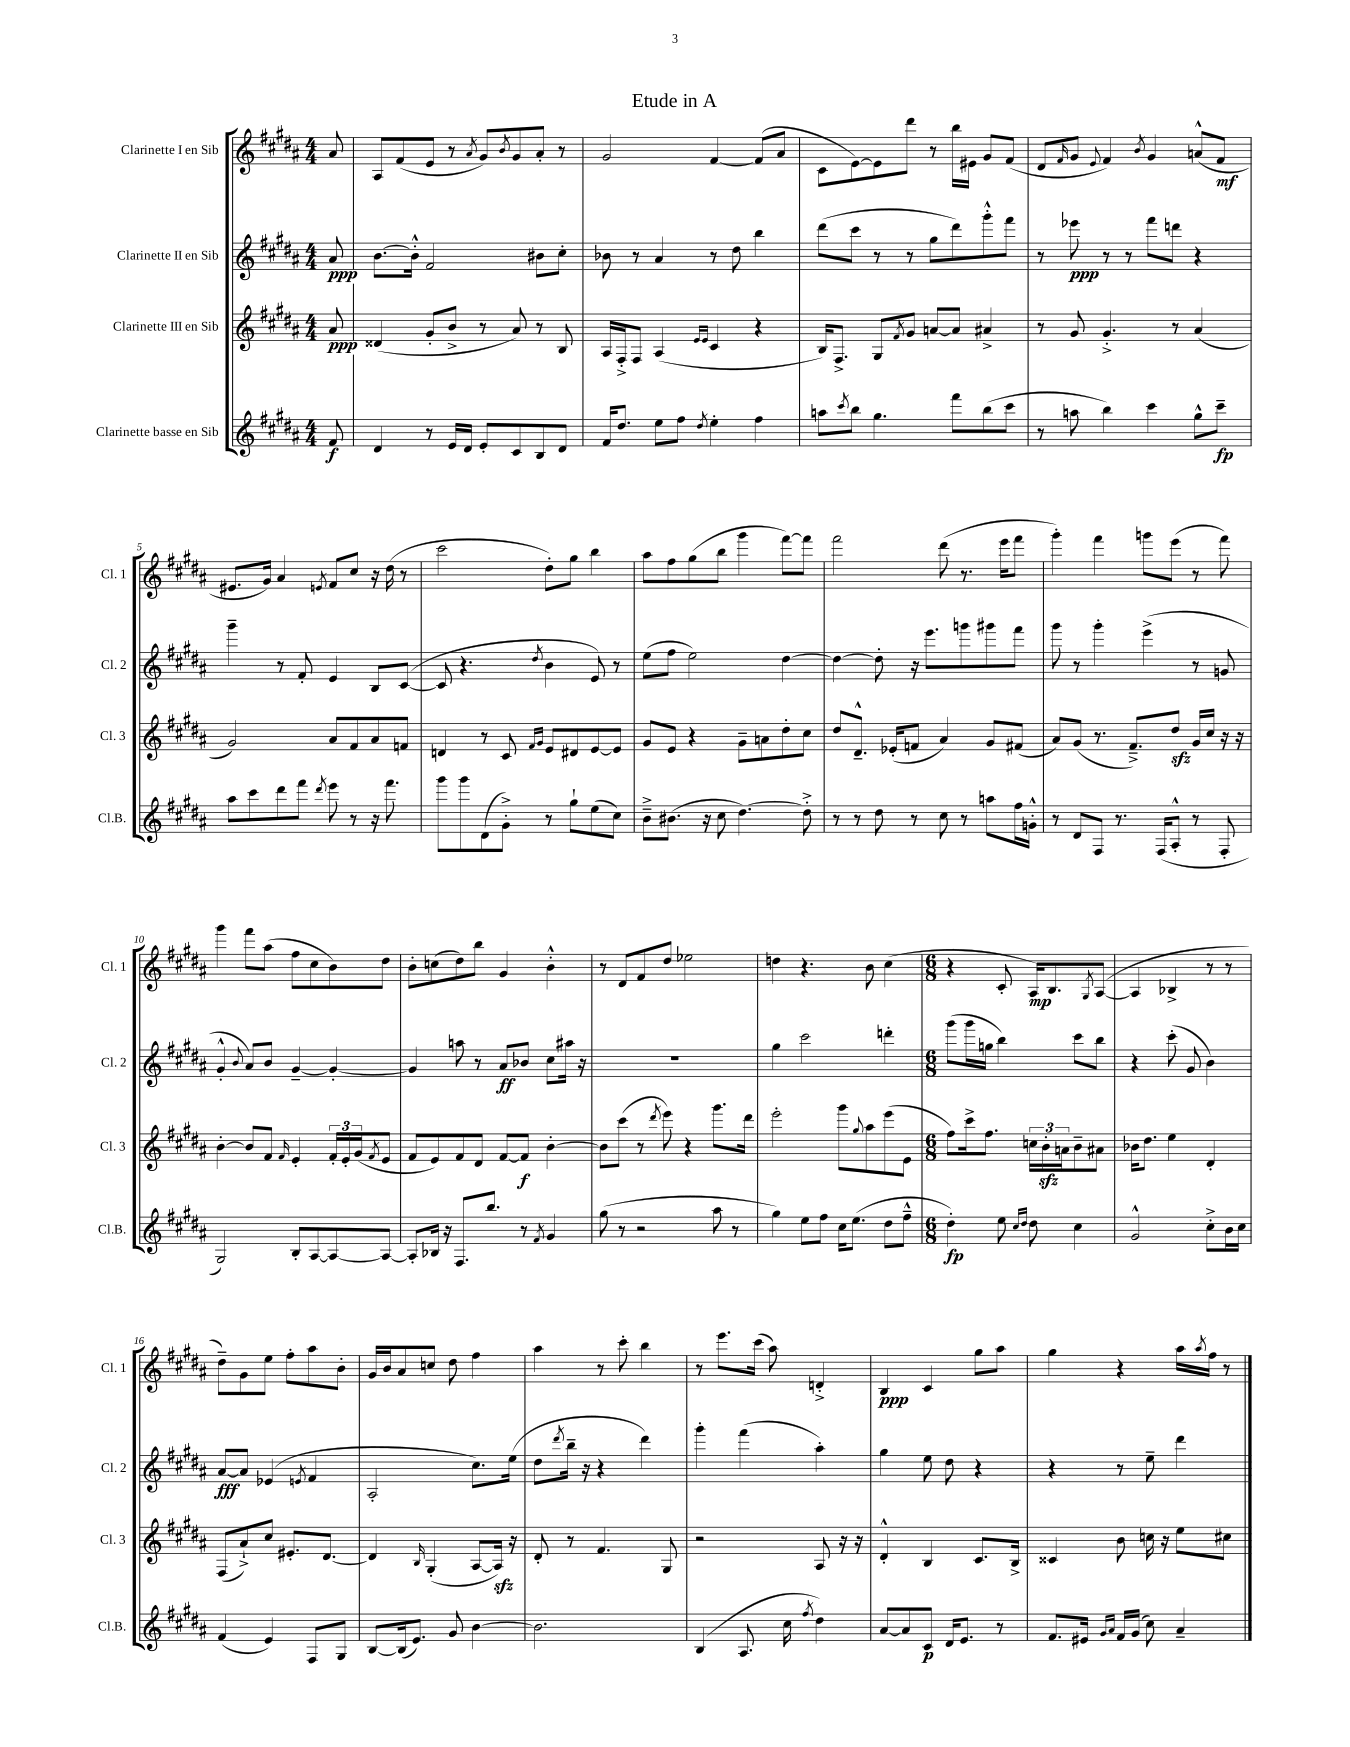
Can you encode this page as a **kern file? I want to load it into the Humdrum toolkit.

**kern	**kern	**kern	**kern
*staff4	*staff3	*staff2	*staff1
*clefG2	*clefG2	*clefG2	*clefG2
*k[f#c#g#d#a#]	*k[f#c#g#d#a#]	*k[f#c#g#d#a#]	*k[f#c#g#d#a#]
*M4/4	*M4/4	*M4/4	*M4/4
8f#	8a#	8a#	8a#
=	=	=	=
4d#	(4d##	[8.b	8A#
.	.	.	(8f#
.	.	16b'^^]	.
8r	8g#'	2f#	8e
16e	8b^	.	8r
16d#	.	.	.
.	.	.	8qa#
8e'	8r	.	8g#)
.	.	.	8qb
8c#	8a#)	.	8g#
8B	8r	8b#	8a#'
8d#	8B	8cc#'	8r
=	=	=	=
16f#	16A#	8b-	2g#
8.dd#	16F#'^	.	.
.	8F#	8r	.
8ee	(4A#	4a#	.
8ff#	.	.	.
.	16qqe	.	.
8qdd#	16qqe	.	.
4ee'	4c#	8r	[4f#
.	.	8dd#	.
4ff#	4r	4bb	(8f#]
.	.	.	8a#
=	=	=	=
8aa	16B)	(8ddd#	8c#
.	8.F#^	.	.
8qccc#	.	.	.
8bb	.	8ccc#	[8e)
4.gg#	8G#	8r	8e]
.	8qf#	.	.
.	8g#	8r	8ddd#
.	[8a	8gg#	8r
8fff#	8a]	8ddd#)	16bb
.	.	.	16e#
(8bb	4a#^	8ggg#'^^	8g#
8ccc#	.	8fff#	(8f#
=	=	=	=
8r	8r	8r	8d#
.	.	.	16qqf#
8aa	8g#	8eee-	8g#
.	.	.	8qqe
4bb)	4.g#'^	8r	4f#)
.	.	8r	.
.	.	.	8qb
4ccc#	.	8fff#	4g#
.	8r	8ddd	.
8gg#^^	(4a#	4r	(8a^^
8ccc#~	.	.	8f#
=	=	=	=
8aa#	2g#)	4ggg#~	8.e#
8ccc#	.	.	.
.	.	.	16g#)
8ddd#	.	8r	4a#
8fff#	.	8f#'	.
8qddd#	.	.	8qe
8eee	8a#	4e	8f#
8r	8f#	.	8cc#
16r	8a#	8B	16r
8.fff#	.	.	(16dd#
.	8f	([8c#	8r
=	=	=	=
8ggg#	4d	8c#]	2ccc#
8ggg#	.	4.r	.
(8d#	8r	.	.
8g#'^)	8c#	.	.
.	16qqf#	.	.
.	16qqg#	8qdd#	.
8r	8e	4b	8dd#')
8gg#`	8d#	.	8gg#
(8ee	[8e	8e)	4bb
8cc#)	8e]	8r	.
=	=	=	=
8b~^	8g#	(8ee	8aa#
(8.b#	8e	8ff#	8ff#
.	4r	2ee)	(8gg#
16r	.	.	.
8cc#	.	.	8bb
[4.dd#)	8g#~	.	4ggg#
.	8a	.	.
.	8dd#'	[4dd#	[8fff#)
8dd#'^]	8cc#	.	8fff#]
=	=	=	=
8r	8dd#	4dd#_	2fff#
8r	8.d#~^^	.	.
8dd#	.	8dd#']	.
.	(16e-'	.	.
8r	8f	16r	.
.	.	8.eee	.
8cc#	4a#)	.	(8ddd#
8r	.	8ggg	8.r
8aa	8g#	8ggg#	.
.	.	.	16eee
16ff#	(8f#	8fff#	8fff#
16g'^^	.	.	.
=	=	=	=
8r	8a#)	8ggg#	4ggg#')
8d#	(8g#	8r	.
8F#	8.r	4ggg#'	4fff#
8.r	.	.	.
.	8.f#~^)	.	.
.	.	(4eee^	8ggg
(16F#	.	.	.
8A#'^^	8dd#	.	(8eee
8r	16g#	8r	8r
.	16cc#	.	.
8F#'	16r	8g	8fff#)
.	16r	.	.
=	=	=	=
2G#)	[4b'	4g#'^^	4ggg#
.	.	8qqb	.
.	8b]	8a#)	8fff#
.	8f#	8b	(8aa#
.	16qqf#	.	.
8B'	4e'	[4g#~	8ff#
[8A#	.	.	8cc#
8A#_	24f#'	4g#'_	8b)
.	24e'	.	.
.	(24g#	.	.
.	8qf#	.	.
8A#_	8e	.	8dd#
=	=	=	=
8A#']	8f#	4g#]	8b'
16B-	8e)	.	(8cc
16r	.	.	.
8.F#	8f#	8aa	8dd#)
.	8d#	8r	8bb
8.bb	.	.	.
.	[8f#	8a#	4g#
8r	8f#]	8b-	.
8qf#	.	.	.
4g#	[4b'	8cc#	4b'^^
.	.	16aa#	.
.	.	16r	.
=	=	=	=
(8gg#	8b]	1r	8r
8r	(8ccc#	.	8d#
2r	8r	.	8f#
.	8qddd#	.	.
.	8eee)	.	8dd#
.	4r	.	2ee-
8aa#	8.ggg#	.	.
8r	.	.	.
.	16ddd#	.	.
=	=	=	=
4gg#)	2eee'	4gg#	4dd
8ee	.	2ccc#	4.r
8ff#	.	.	.
16cc#	8ggg#	.	.
(8.ee	.	.	.
.	8qqgg#	.	.
.	8aa#	.	8b
8dd#	(8eee	4ddd'	(4cc#
8ff#~^^	8e	.	.
=	=	=	=
*M6/8	*M6/8	*M6/8	*M6/8
4dd#')	8ff#)	(8ggg#	4r
.	16ccc#^	16ggg#	.
.	8.ff#	16gg	.
8ee	.	4bb)	8c#'
16qqcc#	.	.	.
16qqdd#	.	.	.
8dd#	24cc	.	16A#)
.	24b'	.	.
.	.	.	8.B
.	24a	.	.
4cc#	8b~	8ccc#	.
.	.	.	8qG#
.	8a#	8bb	([8A#
=	=	=	=
2g#^^	16b-	4r	4A#]
.	8.dd#	.	.
.	4ee	(8ccc#'	4B-^
.	.	8g#	.
8cc#'^	4d#'	4b)	8r
16b	.	.	8r
16cc#	.	.	.
=	=	=	=
(4f#	(8F#	[8a#	8dd#~)
.	8a#`^)	8a#]	8g#
4e)	8cc#	(4e-	8ee
.	8.e#'	.	8ff#'
.	.	8qe	.
8F#	.	4f#	8aa#
.	[8.d#	.	.
8G#	.	.	8b'
=	=	=	=
[8B	4d#]	2A#'	16g#
.	.	.	16b
(16B]	.	.	8a#
8.e)	.	.	.
.	16qqB	.	.
.	(4G#'	.	8cc
8g#	.	.	8dd#
[4b	[8A#	8.cc#)	4ff#
.	16A#])	.	.
.	16r	(16ee	.
=	=	=	=
2.b]	8d#'	8dd#	4aa#
.	.	8qddd#	.
.	8r	16bb~	.
.	.	16r	.
.	4.f#	4r	8r
.	.	.	8ccc#'
.	.	4ddd#)	4bb
.	8G#	.	.
=	=	=	=
(4B	2r	4ggg#'	8r
.	.	.	8.eee
8.A#	.	(4fff#	.
.	.	.	(16ccc#
.	.	.	8aa#)
16cc#	.	.	.
8qff#	.	.	.
4dd#)	8A#	4aa#')	4d'^
.	16r	.	.
.	16r	.	.
=	=	=	=
[8a#	4d#'^^	4gg#	4B
8a#]	.	.	.
8c#	4B	8ee	4c#
16d#	.	8dd#	.
8.e	.	.	.
.	8.c#	4r	8gg#
8r	.	.	8aa#
.	16B^	.	.
=	=	=	=
8.f#	4c##	4r	4gg#
16e#	.	.	.
16qqg#	.	.	.
16qqa#	.	.	.
16f#	8b	8r	4r
(16g#	.	.	.
8cc#)	16cc	8ee~	.
.	16r	.	.
4a#~	8ee	4ddd#	16aa#
.	.	.	8qaa#
.	.	.	16ff#
.	8cc#	.	8r
==	==	==	==
*-	*-	*-	*-
